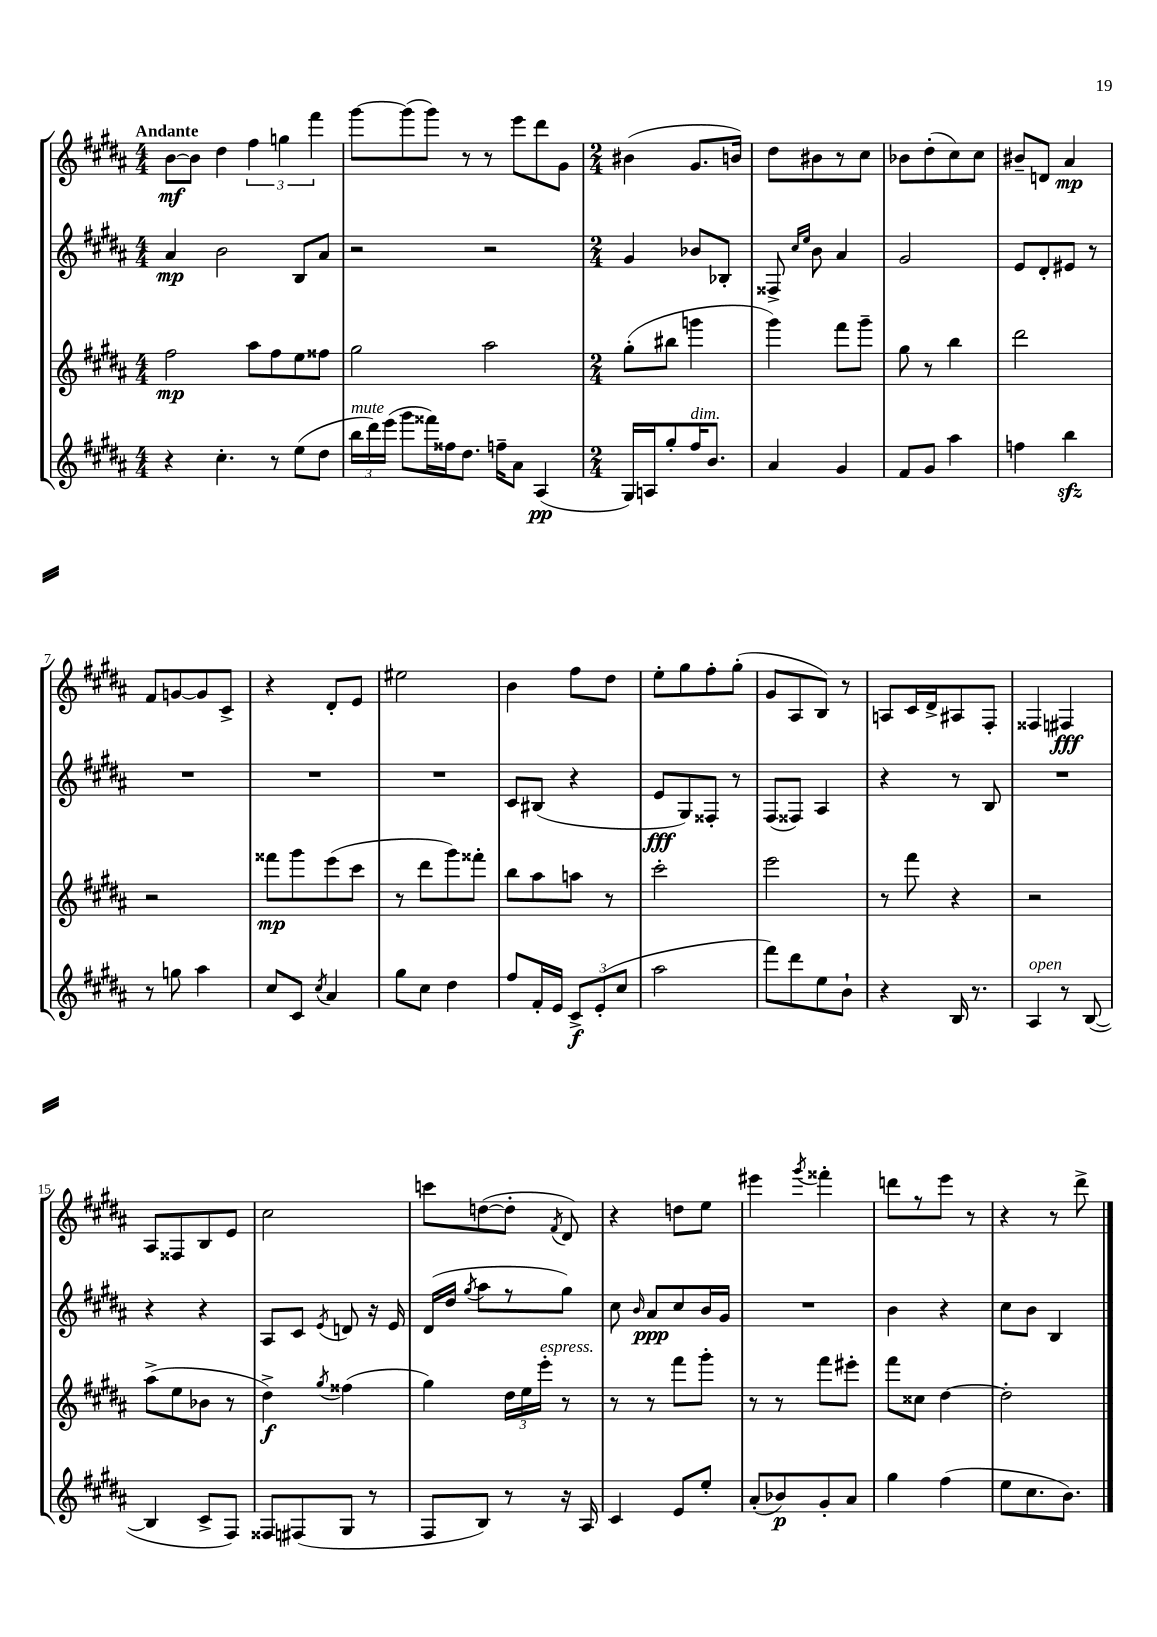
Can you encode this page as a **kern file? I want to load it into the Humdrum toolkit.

**kern	**kern	**kern	**kern
*staff4	*staff3	*staff2	*staff1
*clefG2	*clefG2	*clefG2	*clefG2
*k[f#c#g#d#a#]	*k[f#c#g#d#a#]	*k[f#c#g#d#a#]	*k[f#c#g#d#a#]
*M4/4	*M4/4	*M4/4	*M4/4
4r	2ff#	4a#	[8b
.	.	.	8b]
4.cc#'	.	2b	4dd#
.	8aa#	.	6ff#
8r	8ff#	.	.
.	.	.	6gg
(8ee	8ee	8B	.
.	.	.	6fff#
8dd#	8ff##	8a#	.
=	=	=	=
24bb	2gg#	2r	[8ggg#
24ddd#)	.	.	.
(24eee	.	.	.
8ggg#	.	.	(8ggg#]
16fff##)	.	.	8ggg#)
16ff##	.	.	.
8.dd#	.	.	8r
.	2aa#	2r	8r
16ff~	.	.	.
8a#	.	.	8eee
(4A#	.	.	8ddd#
.	.	.	8g#
=	=	=	=
*M2/4	*M2/4	*M2/4	*M2/4
16G#)	(8gg#'	4g#	(4b#
16A	.	.	.
8gg#'	8bb#	.	.
16ff#	4ggg	8b-	8.g#
8.b	.	.	.
.	.	8B-'	.
.	.	.	16b)
=	=	=	=
4a#	4ggg#)	8F##^	8dd#
.	.	16qqcc#	.
.	.	16qqee	.
.	.	8b	8b#
4g#	8fff#	4a#	8r
.	8ggg#~	.	8cc#
=	=	=	=
8f#	8gg#	2g#	8b-
8g#	8r	.	(8dd#'
4aa#	4bb	.	8cc#)
.	.	.	8cc#
=	=	=	=
4ff	2ddd#	8e	8b#~
.	.	8d#'	8d
4bb	.	8e#	4a#
.	.	8r	.
=	=	=	=
8r	2r	2r	8f#
8gg	.	.	[8g
4aa#	.	.	8g]
.	.	.	8c#^
=	=	=	=
8cc#	8fff##	2r	4r
8c#	8ggg#	.	.
8qcc#	.	.	.
4a#	(8eee	.	8d#'
.	8ccc#	.	8e
=	=	=	=
8gg#	8r	2r	2ee#
8cc#	8ddd#	.	.
4dd#	8ggg#)	.	.
.	8fff##'	.	.
=	=	=	=
8ff#	8bb	8c#	4b
16f#'	8aa#	(8B#	.
16e	.	.	.
12c#^	8aa	4r	8ff#
(12e'	.	.	.
.	8r	.	8dd#
12cc#	.	.	.
=	=	=	=
2aa#	2ccc#'	8e	8ee'
.	.	8G#)	8gg#
.	.	8F##'	8ff#'
.	.	8r	(8gg#'
=	=	=	=
8fff#)	2eee	(8F#	8g#
8ddd#	.	8F##)	8A#
8ee	.	4A#	8B)
8b`	.	.	8r
=	=	=	=
4r	8r	4r	8A
.	8fff#	.	16c#
.	.	.	16d#^
16B	4r	8r	8A#
8.r	.	.	.
.	.	8B	8F#'
=	=	=	=
4A#	2r	2r	4F##
8r	.	.	4F#
([8B	.	.	.
=	=	=	=
4B]	(8aa#^	4r	8A#
.	8ee	.	8F##
8c#^	8b-	4r	8B
8F#)	8r	.	8e
=	=	=	=
8F##	4dd#^)	8A#	2cc#
(8F#	.	8c#	.
.	8qgg#	8qe	.
8G#	(4ff##	8d	.
8r	.	16r	.
.	.	16e	.
=	=	=	=
8F#	4gg#)	(16d#	8ccc
.	.	16dd#	.
.	.	8qgg#	.
8B)	.	8aa#	([8dd
8r	24dd#	8r	8dd']
.	24ee	.	.
.	24eee'	.	.
.	.	.	8qf#
16r	8r	8gg#)	8d#)
16A#	.	.	.
=	=	=	=
4c#	8r	8cc#	4r
.	.	16qqb	.
.	8r	8a#	.
8e	8fff#	8cc#	8dd
8ee'	8ggg#'	16b	8ee
.	.	16g#	.
=	=	=	=
(8a#'	8r	2r	4eee#
8b-)	8r	.	.
.	.	.	8qggg#
8g#'	8fff#	.	4fff##'
8a#	8eee#'	.	.
=	=	=	=
4gg#	8fff#	4b	8ddd
.	8cc##	.	8r
(4ff#	[4dd#	4r	8eee
.	.	.	8r
=	=	=	=
8ee	2dd#']	8cc#	4r
8.cc#	.	8b	.
.	.	4B	8r
8.b)	.	.	.
.	.	.	8ddd#^
==	==	==	==
*-	*-	*-	*-
